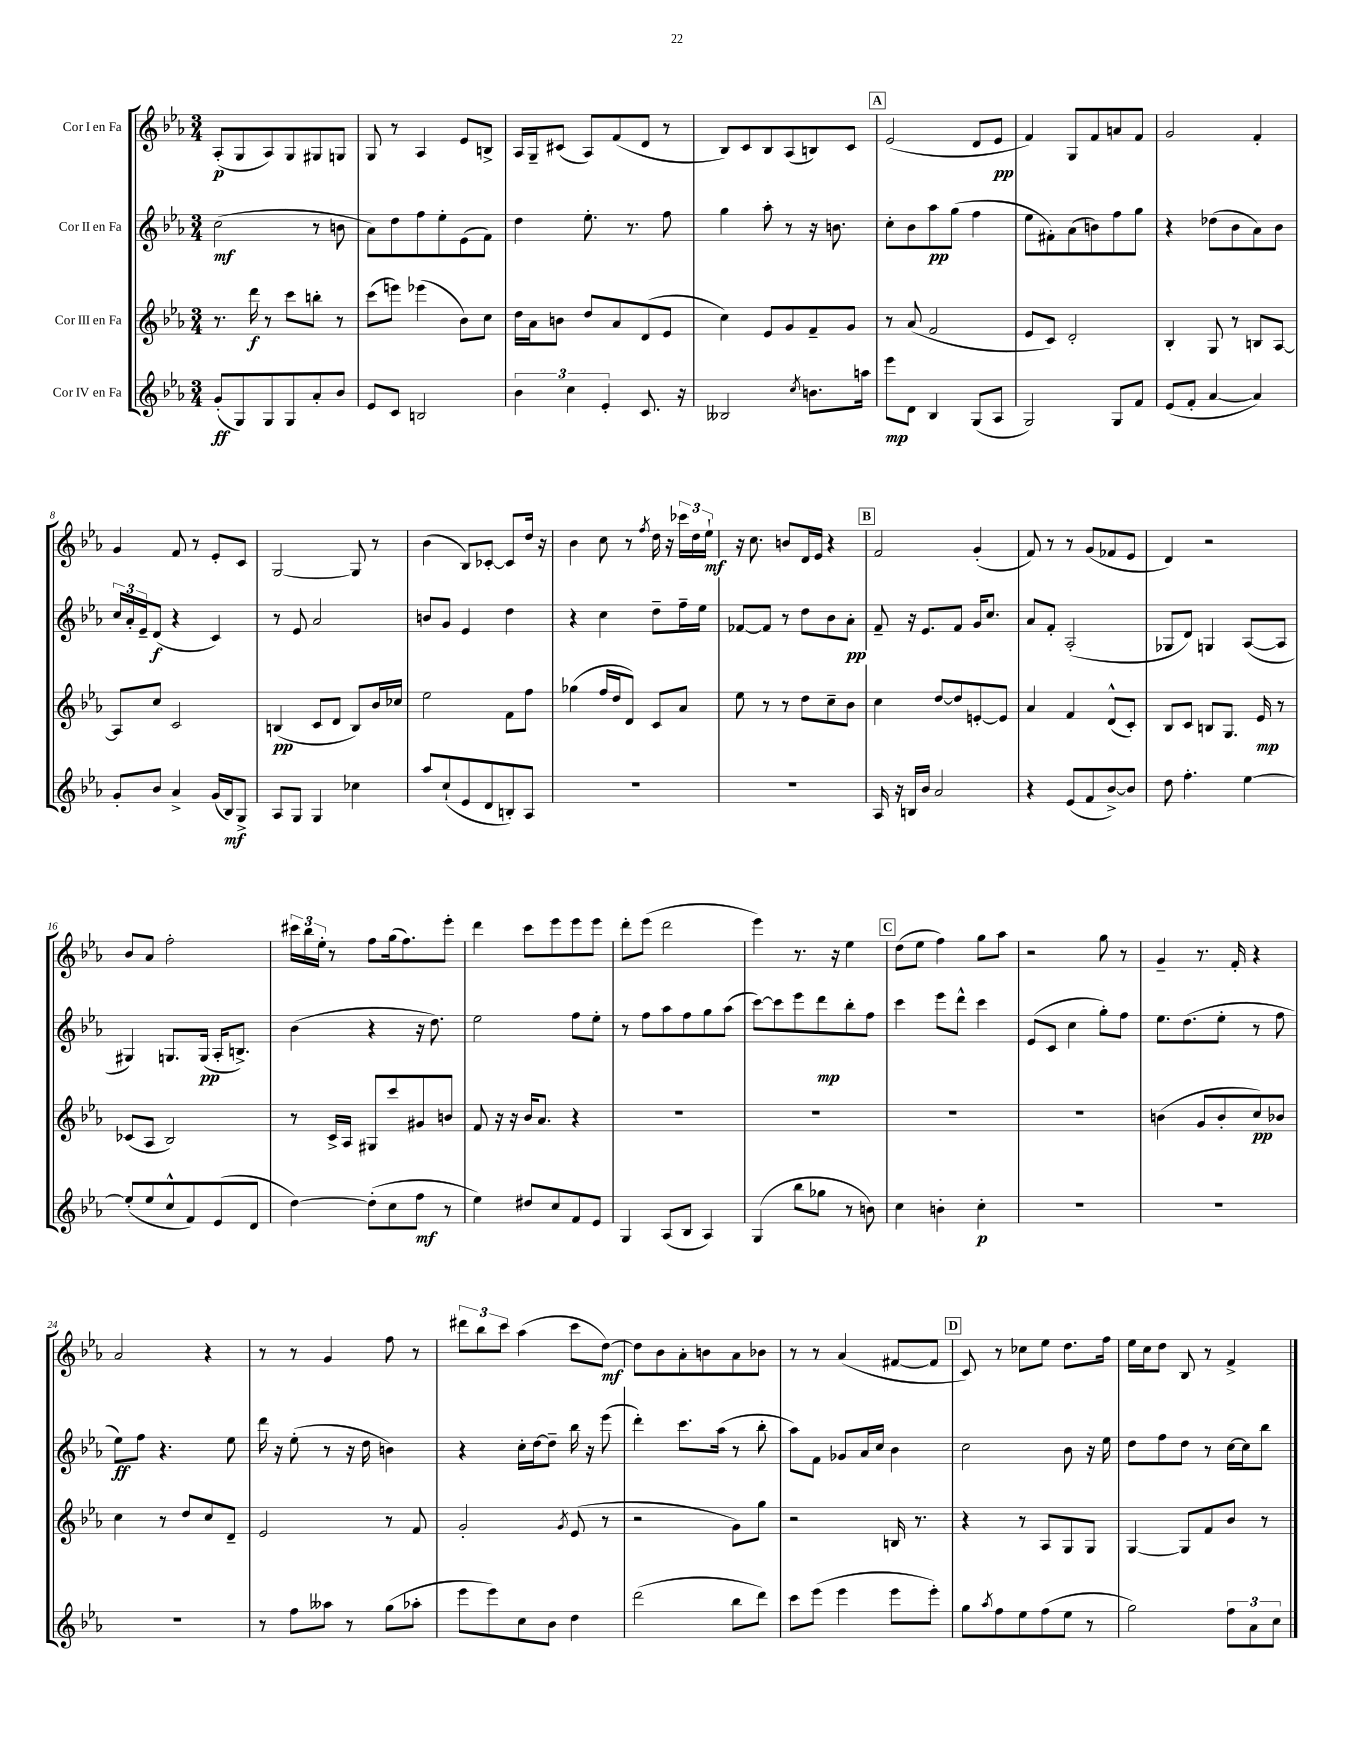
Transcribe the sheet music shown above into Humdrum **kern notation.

**kern	**kern	**kern	**kern
*staff4	*staff3	*staff2	*staff1
*clefG2	*clefG2	*clefG2	*clefG2
*k[b-e-a-]	*k[b-e-a-]	*k[b-e-a-]	*k[b-e-a-]
*M3/4	*M3/4	*M3/4	*M3/4
(8g'	8.r	(2cc	(8A-'
8G)	.	.	8G
.	16ddd	.	.
8G	8r	.	8A-)
8G	8ccc	.	8G
8a-'	8bb'	8r	8G#
8b-	8r	8b	8G
=	=	=	=
8e-	(8ccc	8a-)	8G
8c	8eee)	8dd	8r
2B	(4eee-	8ff	4A-
.	.	8ee-'	.
.	8b-)	(8e-	8e-
.	8cc	8f)	8B^
=	=	=	=
6b-	16dd	4dd	16A-
.	16a-	.	16G~
.	8b	.	(8c#
6cc	.	.	.
.	8dd	8.ee-'	8A-)
6e-'	.	.	.
.	8a-	.	(8f
.	.	8.r	.
8.c	(8d	.	8d
.	8e-	8ff	8r
16r	.	.	.
=	=	=	=
2B--	4cc)	4gg	8B-)
.	.	.	8c
.	8e-	8aa-'	8B-
.	8g	8r	(8A-
8qcc	.	.	.
8.b	8f~	16r	8B)
.	.	8.b	.
.	8g	.	8c
16aa	.	.	.
=	=	=	=
8eee-	8r	8cc'	(2e-
8d	(8a-	8b-	.
4B-	2f	8aa-	.
.	.	(8gg	.
(8G	.	4ff	8d
8A-	.	.	8e-
=	=	=	=
2G)	8e-	8ee-	4f)
.	8c)	8f#')	.
.	2d'	(8a-	8G
.	.	8b)	8f
8G	.	8ff	8a
8f	.	8gg	8f
=	=	=	=
(8e-	4B-'	4r	2g
8f'	.	.	.
[4a-	8G	(8dd-	.
.	8r	8b-	.
4a-])	8B	8a-)	4f'
.	[8A-	8b-	.
=	=	=	=
8g'	8A-]	24cc	4g
.	.	24a-'	.
.	.	24e-~	.
8b-	8cc	(8d	.
4a-^	2c	4r	8f
.	.	.	8r
(16g	.	4c)	8e-'
16B-)	.	.	.
8G^	.	.	8c
=	=	=	=
8A-	(4B	8r	[2G
8G	.	8e-	.
4G	8c	2a-	.
.	8d	.	.
4cc-	8B)	.	8G]
.	16b-	.	8r
.	16cc-	.	.
=	=	=	=
8aa-	2ee-	8b	(4b-
(8cc`	.	8g	.
8e-	.	4e-	8B-)
8d	.	.	[8c-'
8B')	8f	4dd	8c-]
8A-	8ff	.	16dd
.	.	.	16r
=	=	=	=
2.r	(4gg-	4r	4b-
.	16ff	4cc	8cc
.	16dd	.	.
.	8d)	.	8r
.	.	.	8qff
.	8c	8dd~	16dd
.	.	.	16r
.	8a-	16ff~	24ccc-
.	.	.	24dd
.	.	16ee-	.
.	.	.	24ee-`
=	=	=	=
2.r	8ee-	[8f-	16r
.	.	.	8.cc
.	8r	8f-]	.
.	8r	8r	8b
.	8dd	8dd	16d
.	.	.	16e-
.	8cc~	8b-	4r
.	8b-	8a-'	.
=	=	=	=
16A-	4cc	8f~	2f
16r	.	.	.
16B	.	16r	.
16b-	.	8.e-	.
2a-	[8dd	.	.
.	8dd]	8f	.
.	[8e'	16g	(4g'
.	.	8.cc	.
.	8e]	.	.
=	=	=	=
4r	4a-	8a-	8f)
.	.	8f'	8r
(8e-	4f	(2A-'	8r
8f	.	.	(8g
[8b-^)	(8d^^	.	8f-
8b-]	8c')	.	8e-
=	=	=	=
8dd	8B-	8G-	4d)
4.ff'	8c	8d)	.
.	8B	4G	2r
.	8.G	.	.
[4ee-	.	([8A-	.
.	16e-	.	.
.	8r	8A-]	.
=	=	=	=
(8ee-']	(8c-	4G#)	8b-
8ee-	8A-	.	8a-
8cc^^	2B-)	8.G	2ff'
8f)	.	.	.
.	.	(16G	.
(8e-	.	16A-'	.
.	.	8.B^)	.
8d	.	.	.
=	=	=	=
[4dd)	8r	(4b-	24ccc#
.	.	.	24bb-
.	.	.	24ee-'
.	16c^	.	8r
.	16A-	.	.
(8dd']	8G#	4r	8ff
8cc	8ccc	.	(16gg
.	.	.	8.ff)
8ff	8g#	16r	.
.	.	8.dd)	.
8r	8b	.	8eee-'
=	=	=	=
4ee-)	8f	2ee-	4ddd
.	16r	.	.
.	16r	.	.
8dd#	16b-	.	8ccc
.	8.a-	.	.
8cc	.	.	8eee-
8f	4r	8ff	8eee-
8e-	.	8ee-'	8eee-
=	=	=	=
4G	2.r	8r	8ddd'
.	.	8ff	(8eee-
(8A-	.	8aa-	2ddd
8B-	.	8ff	.
4A-)	.	8gg	.
.	.	(8aa-	.
=	=	=	=
(4G	2.r	[8ccc)	4eee-)
.	.	8ccc]	.
8bb-	.	8eee-	8.r
8gg-	.	8ddd	.
.	.	.	16r
8r	.	8bb-'	4ee-
8b)	.	8ff	.
=	=	=	=
4cc	2.r	4ccc	(8dd
.	.	.	8ee-
4b'	.	8eee-	4ff)
.	.	8ddd^^	.
4cc'	.	4ccc	8gg
.	.	.	8aa-
=	=	=	=
2.r	2.r	(8e-	2r
.	.	8c	.
.	.	4cc	.
.	.	8gg')	8gg
.	.	8ff	8r
=	=	=	=
2.r	(4b	8.ee-	4g~
.	.	(8.dd	.
.	8g	.	8.r
.	8b'	8ee-'	.
.	.	.	16f'
.	8cc)	8r	4r
.	8b-	8ff	.
=	=	=	=
2.r	4cc	8ee-)	2a-
.	.	8ff	.
.	8r	4.r	.
.	8dd	.	.
.	8cc	.	4r
.	8d~	8ee-	.
=	=	=	=
8r	2e-	16ddd	8r
.	.	16r	.
8ff	.	(8ee-'	8r
8aa--	.	8r	4g
8r	.	16r	.
.	.	16dd	.
(8gg	8r	4b)	8ff
8aa-'	8f	.	8r
=	=	=	=
8eee-	2g'	4r	12ddd#
.	.	.	12bb-
8eee-)	.	.	.
.	.	.	12ccc
8cc	.	16cc'	(4aa-
.	.	[16dd	.
8b-	.	8dd~]	.
.	8qg	.	.
4dd	(8e-	16bb-	8ccc
.	.	16r	.
.	8r	(8eee-	[8dd)
=	=	=	=
(2ddd	2r	4ddd')	8dd]
.	.	.	8b-
.	.	8.ccc	8a-'
.	.	.	8b
.	.	(16aa-	.
8bb-	8g)	8r	8a-
8ddd)	8gg	8bb-'	8b-
=	=	=	=
8ccc	2r	8aa-)	8r
(8eee-	.	8f	8r
4eee-	.	8g-	(4a-
.	.	16a-	.
.	.	16cc	.
8eee-	16B	4b-	[8f#
.	8.r	.	.
8eee-')	.	.	8f#]
=	=	=	=
8gg	4r	2cc	8c)
8qaa-	.	.	.
8ff	.	.	8r
8ee-	8r	.	8cc-
(8ff	8A-	.	8ee-
8ee-	8G	8b-	8.dd
8r	8G	16r	.
.	.	16ee-	16ff
=	=	=	=
2gg)	[4G	8dd	16ee-
.	.	.	16cc
.	.	8ff	8dd
.	8G]	8dd	8B-
.	8f	8r	8r
12ff	8b-	[16cc	4f^
.	.	16cc]	.
12a-	.	.	.
.	8r	8bb-	.
12cc	.	.	.
==	==	==	==
*-	*-	*-	*-
